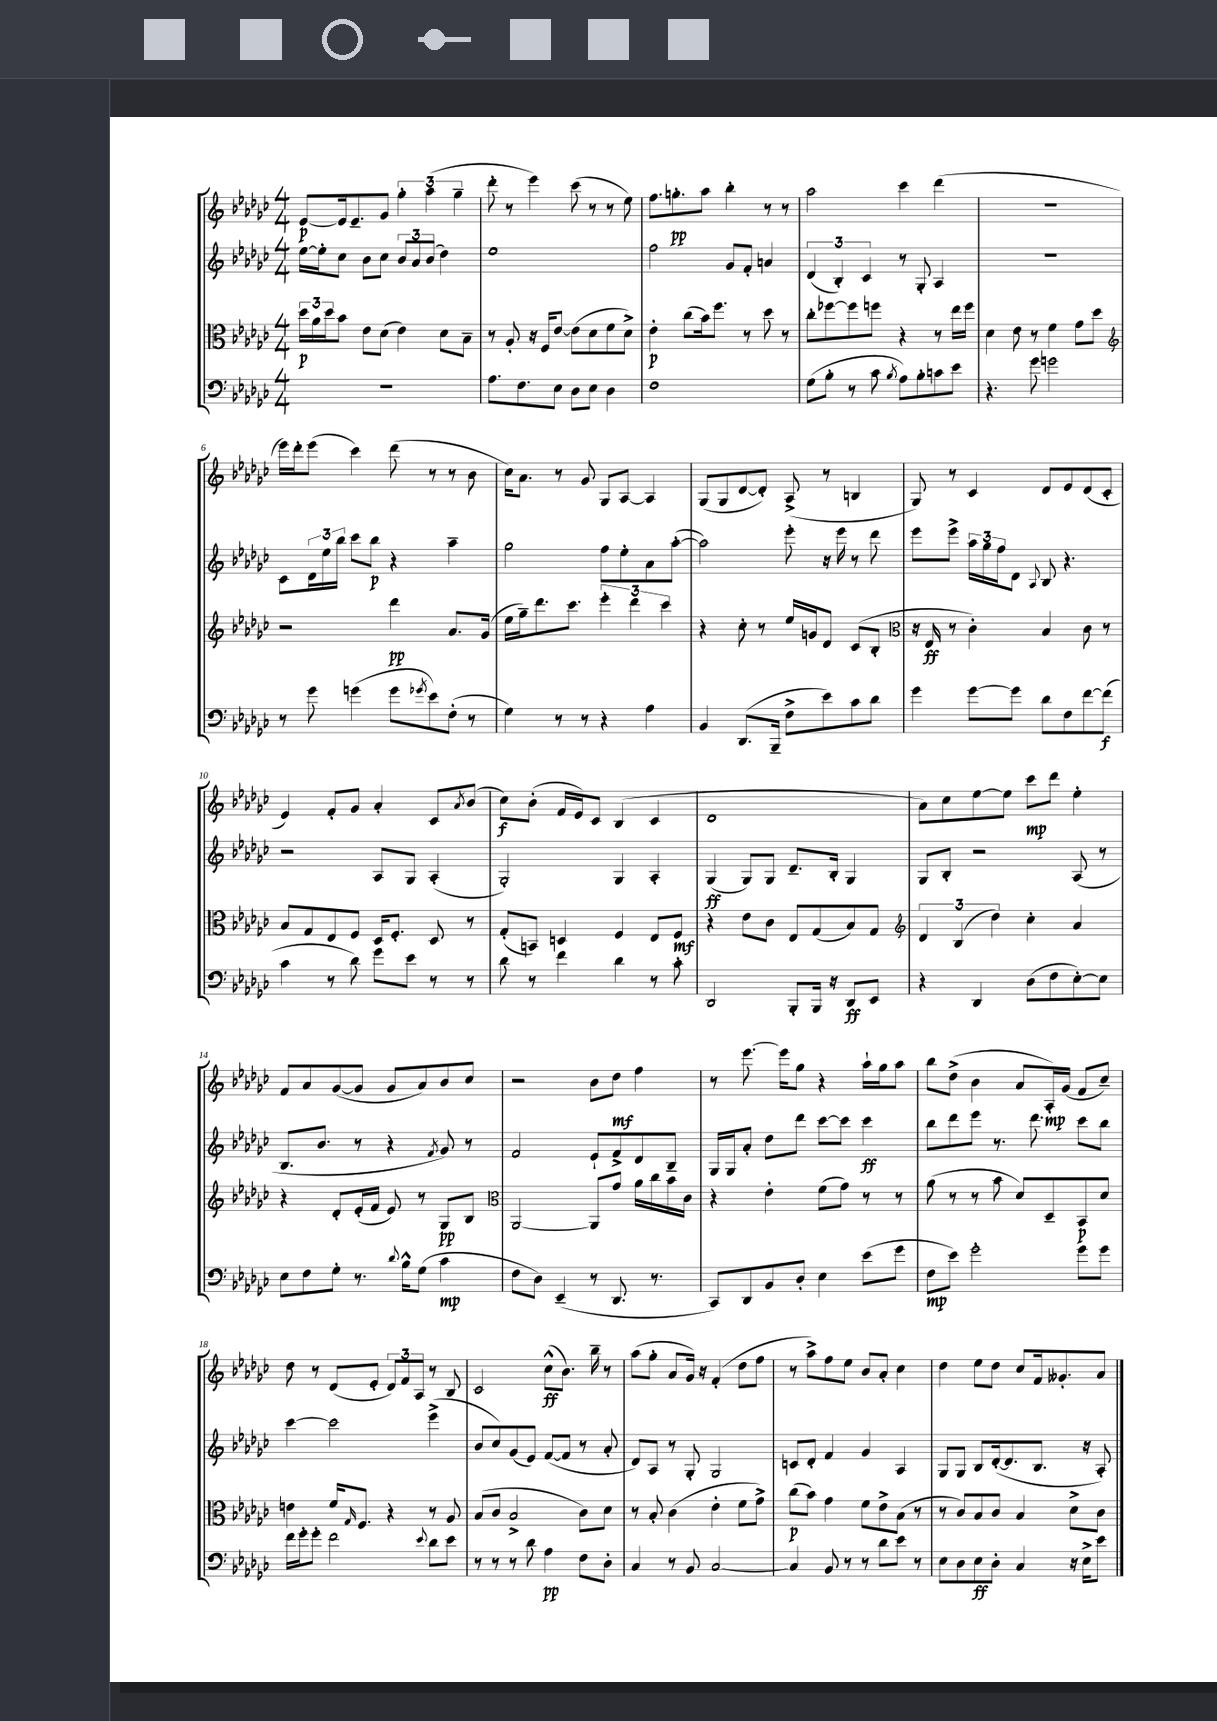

**kern	**kern	**kern	**kern
*staff4	*staff3	*staff2	*staff1
*clefF4	*clefC3	*clefG2	*clefG2
*k[b-e-a-d-g-c-]	*k[b-e-a-d-g-c-]	*k[b-e-a-d-g-c-]	*k[b-e-a-d-g-c-]
*M4/4	*M4/4	*M4/4	*M4/4
1r	24dd-\LL	[16ee-\LL	[8e-/L
.	24a-\	.	.
.	.	16ee-'\]J	.
.	24dd-\J	.	.
.	8b-\J	8cc-\J	16e-/]k
.	.	.	8.e-~/
.	8e-\L	8b-\L	.
.	(8d-\J	8cc-\J	8g-/J
.	4e-\)	12b-/L	6gg-'\
.	.	12a-/	.
.	.	(12b-/J	(6aa-\
.	8d-\L	4dd-\)	.
.	.	.	6gg-~\
.	8B-~\J	.	.
=	=	=	=
8.A-\L	8r	1ee-	8ddd-'\
.	8A-'/	.	8r
8.F\	.	.	.
.	16r	.	4eee-\)
.	16F/LK	.	.
8E-\J	[8e-/J	.	.
8D-\L	(8e-\]L	.	(8ccc-\
8E-\J	8d-\	.	8r
4D-\	8f\	.	8r
.	8d-^\J)	.	8ee-\)
=	=	=	=
1F	4e-'\	2ff\	8.ff\L
.	.	.	8.gg'\
.	(8cc-\L	.	.
.	16b-\k)	.	8aa-\J
.	8.ff\J	.	.
.	.	8g-/L	4bb-'\
.	8r	8f'/J	.
.	8dd-\	4a/	8r
.	8r	.	8r
=	=	=	=
(8G-\L	8cc-'\L	(6d-/	2aa-\
8B-'\J	[8ff-\	.	.
.	.	6B-'/)	.
8r	8ff-\]	.	.
.	.	6c-/	.
8c-\	8ff\J	.	.
8qB-/	.	.	.
8A-\L)	4r	8r	4ccc-\
8B-'\	.	8G-'/	.
8c\	8r	4A-/	(4ddd-\
8e-\J	16ee-\LL	.	.
.	16ff\JJ	.	.
=	=	=	=
4.r	4d-\	1r	1r
.	8e-\	.	.
8g-\	8r	.	.
2g\	4f\	.	.
.	8g-\L	.	.
.	8dd-\J	.	.
=	=	=	=
*	*clefG2	*	*
8r	2r	8c-\L	16eee-\LL)
.	.	.	16ddd-'\J
8g-\	.	24d-\L	(8eee-\J
.	.	24ee-\	.
.	.	24bb-\JJ	.
(4g\	.	8ccc-\L	4ccc-\)
.	.	8bb-\J	.
8g\L	4ddd-\	4r	(8ddd-\
8qg-/	.	.	.
8e-\)	.	.	8r
(8F'\J	8.a-/L	4aa-~\	8r
8r	.	.	8b-\
.	(16g-/Jk	.	.
=	=	=	=
4G-\)	16ee-\LL	2gg-\	16cc-\LK)
.	16gg-~\J)	.	8.a-\J
.	8.ddd-\	.	.
8r	.	.	8r
.	8.ccc-\J	.	.
8r	.	.	8g-/
4r	6eee-'\	8ff\L	8G-/L
.	.	8ee-'\	[8A-/J
.	6ddd-\	.	.
4A-\	.	8a-\	4A-/]
.	6ccc-\	.	.
.	.	([8aa-'\J	.
=	=	=	=
4BB-/	4r	2aa-\])	(8G-/L
.	.	.	8G-/
(8.DD-/L	8cc-'\	.	[8d-/
.	8r	.	8d-'/]J)
16BBB-~/Jk	.	.	.
8F^\L	16ee-/LL	8eee-'\	(8A-^/
.	16g/J	.	.
8e-\)	8d-/J	16r	8r
.	.	16eee-\	.
8c-\	(8c-/L	8r	4B/
8d-\J	8B-'/J	8ddd-\	.
=	=	=	=
*	*clefC3	*	*
4g-\	16r	8eee-\L	8G-/)
.	16E-/	.	.
.	8r	8eee-^\J	8r
[8g-\L	4c-'\)	24aa-\LL	4c-/
.	.	24gg-\	.
.	.	24ff\J	.
8g-\]J	.	8d-\J	.
.	.	8qqA-/	.
8d-\L	4B-/	8B-/	8d-/L
8F\	.	4.r	8e-/
[8f\	8c-\	.	(8d-/
(8f\]J	8r	.	8c-'/J
=	=	=	=
4c-\	8B-/L	2r	4e-/)
.	8G-/	.	.
8r	8E-/	.	8f'/L
8d-\)	8F/J	.	8g-/J
8g-\L	16D-/LK	8A-/L	4a-'/
.	8.F'/J	.	.
8e-\J	.	8G-/J	.
8r	8D-/	(4A-'/	8c-/L
.	.	.	8qa-/
8r	8r	.	(8b-/J
=	=	=	=
8d-\	(8G-'/L	2G-'/)	8cc-\L)
8r	8BB/J)	.	(8b-'\J
4f\	4D/	.	16f/LL
.	.	.	16e-/J)
.	.	.	8c-/J
4d-\	4F/	4G-/	(4B-/
8r	8E-/L	4A-'/	4c-/
8c-'\	8F/J	.	.
=	=	=	=
2DD-/	4r	(4G-/	1d-
.	8e-\L	8G-/L)	.
.	8c-\J	8G-/J	.
8BBB-'/L	8E-/L	8.d-~/L	.
16BBB-/Jk	(8G-/	.	.
16r	.	16B-'/Jk	.
8DD-/L	8B-/)	4G-/	.
8EE-/J	8G-/J	.	.
=	=	=	=
*	*clefG2	*	*
4r	6d-/	8G-/L	8a-\L)
.	.	8B-'/J	8cc-\
.	(6B-/	.	.
4DD-/	.	2r	[8ee-\
.	6dd-\)	.	.
.	.	.	8ee-\]J
(8D-\L	4cc-'\	.	8ccc-\L
8F\	.	.	8ddd-\J
[8E-'\)	4a-/	(8A-/	4ee-'\
8E-\]J	.	8r	.
=	=	=	=
8E-\L	4r	8.B-/L	8f/L
8F\	.	.	8a-/
.	.	8.b-/J	.
8G-'\J	8d-'/L	.	([8g-/
8.r	(16e-'/L	8r	8g-/]J
.	16f/JJ	.	.
.	8e-/)	4r	8g-/L
8qqd-/	.	.	.
16B-^^\LK	.	.	.
(8G-\J	8r	.	8a-/)
.	.	8qf/	.
4c-\	8G-/L	8g-/)	8b-/
.	8B-/J	8r	8cc-/J
=	=	=	=
*	*clefC3	*	*
8F\L	[2AA-/	2f/	2r
8D-\J)	.	.	.
(4EE-~/	.	.	.
8r	8AA-/]L	8e-`/L	8b-\L
8.DD-/	8g-/J	8f^/	8dd-\J
.	16a-\LL	8d-/	4ff\
8.r	16cc-\	.	.
.	16b-\	8B-~/J	.
.	16c-\JJ	.	.
=	=	=	=
8CC-/L)	4r	16G-/LL	8r
.	.	16G-/J	.
8DD-/	.	8a-'/J	[8.eee-\
8BB-/	4e-'\	8dd-\L	.
.	.	.	16eee-\]LK
8D-'/J	.	8ddd-\J	8gg-\J
4E-\	(8f\L	[8ccc-\L	4r
.	8g-\J)	8ccc-\]J	.
(8e-\L	8r	4ccc-\	16aa-`\LL
.	.	.	16gg-\J
8g-\J	8r	.	8aa-\J
=	=	=	=
8F\L	(8a-\	8bb-\L	8bb-\L
8e-\J)	8r	8ddd-\	(8dd-^\J
2g-'\	8r	8eee-\J	4b-\
.	8b-\	8.r	.
.	8d-/L)	.	8a-/L
.	.	8.ddd-\	.
.	8D-~/	.	16A-'/L)
.	.	.	(16g-/JJ
8g-\L	8BB-/	8ccc-\L	8f/L
8g-\J	8d-/J	8bb-\J	8cc-~/J)
=	=	=	=
16f\LL	4e\	[4ccc-\	8dd-\
16g-'\J	.	.	.
8g-'\J	.	.	8r
2f\	16f/LK	2ccc-\]	(8d-/L
.	16qqG-/	.	.
.	8.F/J	.	.
.	.	.	8e-'/J
.	4r	.	12d-/L)
.	.	.	12f/
.	.	.	12A-/J
8qqe-/	.	.	.
8d-\L	8r	(4eee-^\	8r
8e-\J	8A-/	.	8B-/
=	=	=	=
8r	(8B-/L	8b-/L	2c-/
8r	8c-/J	8cc-/)	.
8r	2B-^/	(8g-/	.
8d-\	.	8e-/J)	.
4A-\	.	([8f/L	(8cc-^^\L
.	.	8f/]J	8.b-\J)
8F\L	8c-\L)	8r	.
.	.	.	16bb-~\
8D-'\J	8d-\J	8a-'/	8r
=	=	=	=
4C-/	8r	8d-/L)	(8aa-\L
.	8B-'/	8A-/J	8gg-'\J
8r	(4c-\	8r	8a-/L
8BB-/	.	8G-'/	16g-/Jk)
.	.	.	16r
[2C-/	4e-'\	2G-/	(4f'/
.	8f\L	.	8dd-\L
.	8g-^\J)	.	8ff\J
=	=	=	=
4C-/]	(8cc-\L	8c/L	8r
.	8b-\J)	8d-'/J	8aa-^\L)
8BB-/	4g-\	4f/	8ff\
8r	.	.	8ee-\J
8r	8f\L	4g-/	8b-/L
8d-\L	8e-^\	.	8a-'/J
8e-\J	(8B-\J	4A-/	4cc-\
8r	8r	.	.
=	=	=	=
8E-\L	8r	8G-/L	4dd-\
8D-\	8c-/L)	8G-/J	.
8E-\	8B-/	8B-/L	8ee-\L
8D-'\J	8c-/J	([16d-'/k	8dd-\J
.	.	8.d-/]	.
4C-/	4B-/	.	8cc-/L
.	.	8.B-/J	16f/k
.	.	.	8.g--'/
16r	8d-^\L	.	.
16E-^\LK	.	16r	.
8e-\J	8c-\J	8A-'/)	8a-/J
==	==	==	==
*-	*-	*-	*-
